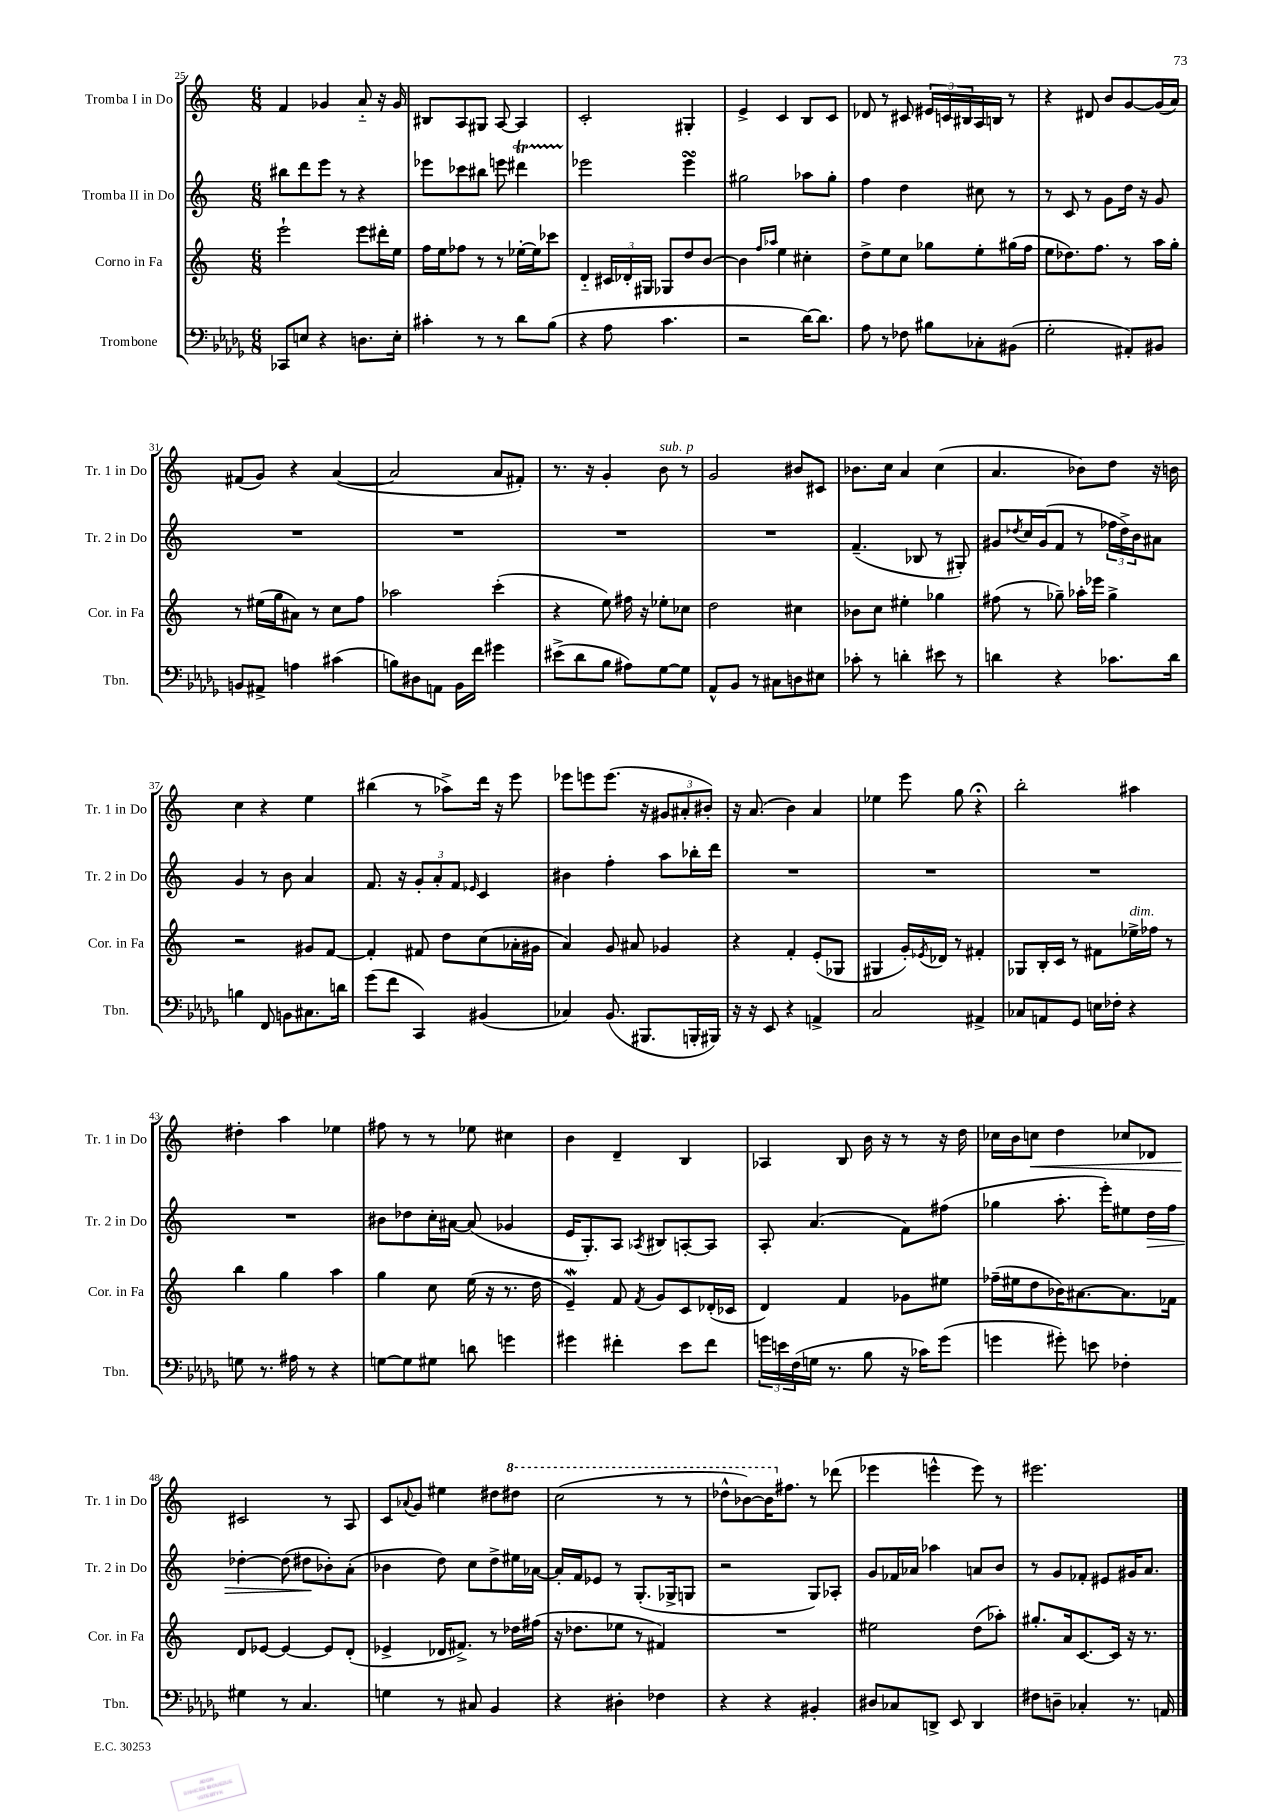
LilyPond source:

<<
\new StaffGroup <<
\new Staff = "s0" \with { instrumentName = "Tromba I in Do" shortInstrumentName = "Tr. 1 in Do" } {
    \clef treble \key c \major \numericTimeSignature \time 6/8
    f'4 ges'4 a'8-_ r16 ges'16 |
    bis8 a8 gis8 a8~ a4 |
    c'2-. gis4-. |
    e'4-> c'4 b8 c'8 |
    des'8 r8 cis'8 \tuplet 3/2 { eis'16 c'16 bis16 } a16 b16 r8 |
    r4 dis'8 b'8 g'8~ g'16( a'16) |
    fis'8( g'8) r4 a'4~( |
    a'2 a'8 fis'8-.) |
    r8. r16 g'4-. b'8^\markup { \italic "sub. p" } r8 |
    g'2 bis'8 cis'8 |
    bes'8. c''16 a'4 c''4( |
    a'4. bes'8) d''8 r16 b'16 |
    c''4 r4 e''4 |
    bis''4( r8 aes''8->) d'''16 r16 e'''8 |
    ees'''8 e'''8 e'''8.( r16 \tuplet 3/2 { gis'8 ais'8-. bis'8-.) } |
    r16 a'8.( b'4) a'4 |
    ees''4 e'''8 g''8 r4\fermata |
    b''2-. ais''4 |
    dis''4-. a''4 ees''4 |
    fis''8 r8 r8 ees''8 cis''4 |
    b'4 d'4-- b4 |
    aes4 b8 b'16 r16 r8 r16 d''16 |
    ces''16 b'16 c''8\< d''4 ces''8 des'8 |
    cis'2\! r8 a8 |
    c'8 \appoggiatura { aes'8 } g'8 eis''4 dis''8 \ottava #1 dis'''8 |
    c'''2( r8 r8 |
    des'''8-^ bes''8~) bes''16 \ottava #0 fis''8. r8 des'''!8( |
    ees'''4 e'''4-^ e'''8) r8 |
    eis'''2. \bar "|." |
}
\new Staff = "s1" \with { instrumentName = "Tromba II in Do" shortInstrumentName = "Tr. 2 in Do" } {
    \clef treble \key c \major \numericTimeSignature \time 6/8
    bis''8 d'''8 e'''8 r8 r4 |
    ees'''8 ces'''8 bis''8 e'''8 dis'''4\startTrillSpan |
    ees'''2\stopTrillSpan ees'''4\turn |
    gis''2 aes''8 gis''8-. |
    f''4 d''4 cis''8 r8 |
    r8 c'8 r8 g'8 d''16 r16 g'8 |
    R2. |
    R2. |
    R2. |
    R2. |
    f'4.--( bes8 r8 gis8-.) |
    gis'8 \acciaccatura { des''8 } c''16 gis'16( f'8 r8 \tuplet 3/2 { fes''16 des''16->) b'16 } ais'8 |
    g'4 r8 b'8 a'4 |
    f'8. r16 \tuplet 3/2 { g'8-. a'8-. f'8 } \grace { ees'16 } c'4 |
    bis'4 f''4-. a''8 bes''16-. d'''16 |
    R2. |
    R2. |
    R2. |
    R2. |
    bis'8 des''8 c''16-. ais'16~ ais'8( ges'4 |
    e'16 g8.-.) a8 \acciaccatura { aes8 } bis8 a8~-. a8 |
    a8-. a'4.( f'8) fis''8( |
    ges''4 a''8.-. e'''16-.) eis''8 d''16\> f''16 |
    des''4~-. des''8( dis''8\! bes'8-.) a'8-.( |
    bes'4 d''8) c''8 d''8-> eis''16 aes'16~ |
    aes'16-. f'16 ees'8 r8 g8.-.( ges16-> g8 |
    r2 g8) aes8-. |
    g'8 fes'16 aes'16 aes''4 a'8 b'8 |
    r8 g'8 fes'8-. eis'8 gis'16 a'8. \bar "|." |
}
\new Staff = "s2" \with { instrumentName = "Corno in Fa" shortInstrumentName = "Cor. in Fa" } {
    \clef treble \key c \major \numericTimeSignature \time 6/8
    e'''2-! e'''8 dis'''16-. e''16 |
    f''16 e''16 fes''8 r8 r8 ees''16~-. ees''16 ces'''8 |
    d'4-_ \tuplet 3/2 { cis'16 des'16-. gis16 } ges8 d''8 b'8~ |
    b'4 \grace { f''16 aes''16 } e''4 cis''4-. |
    d''8-> e''8 c''8 ges''8 e''8-. gis''16( f''16 |
    e''8 des''8.) f''8. r8 a''16 g''16-. |
    r8 eis''16( g''16 ais'8) r8 c''8 f''8 |
    aes''2 c'''4-.( |
    r4 e''8) fis''16 r16 ees''8-. ces''8 |
    d''2 cis''4 |
    bes'8 c''8 eis''4-. ges''4 |
    fis''8( r8 ges''8--) aes''16-. ees'''16 ges''4-> |
    r2 gis'8 f'8~ |
    f'4-. fis'8 d''8 c''8( aes'16-. gis'16 |
    a'4) g'8 ais'8 ges'4 |
    r4 f'4-. e'8-.( ges8 |
    gis4 g'16-.) \acciaccatura { ees'8 } des'16 r8 fis'4-. |
    ges8 b16-. c'16 r8 fis'8 ees''16->^\markup { \italic "dim." } fes''16 r8 |
    b''4 g''4 a''4 |
    g''4 c''8 e''16( r16 r8. d''16 |
    e'4--\mordent) f'8 \acciaccatura { f'8 } g'8 c'8 des'16-.( ces'16 |
    d'4) f'4 ges'8 eis''8 |
    fes''16--( eis''16 d''8 bes'16) ais'8.~ ais'8. fes'16 |
    d'8 ees'8~ ees'4~ ees'8 d'8-.( |
    ees'4-> des'16 fis'8.->) r8 des''16 fis''16( |
    r16 des''8. ees''8 r8 fis'4) |
    R2. |
    eis''2 d''8( aes''8-.) |
    gis''8.-. a'16 c'8.~ c'16 r16 r8. \bar "|." |
}
\new Staff = "s3" \with { instrumentName = "Trombone" shortInstrumentName = "Tbn." } {
    \clef bass \key des \major \numericTimeSignature \time 6/8
    ces,8 e8 r4 d8. e16-. |
    cis'4-. r8 r8 des'8 bes8( |
    r4 aes8 c'4. |
    r2 des'16~) des'8. |
    aes8 r8 fes8 bis8 ces8-. bis,8( |
    ges2-. ais,8-.) bis,8 |
    b,8 ais,8-> a4 cis'4( |
    b8) dis8 a,8 bes,16 f'16 gis'4 |
    eis'8->( des'8 bes8 ais8) ges8~ ges8 |
    aes,8-^ bes,8 r8 cis8 d8 eis8 |
    ces'8-. r8 d'4-. eis'8 r8 |
    d'4 r4 ces'8. d'16 |
    b4 f,8 b,8 cis8. d'16 |
    ges'8( f'8 c,4) bis,4( |
    ces4) bes,8.( bis,,8. b,,16-. bis,,16) |
    r16 r16 ees,8 r4 a,4-> |
    c2 ais,4-> |
    ces8 a,8 ges,8 e16 fes16-. r4 |
    g8 r8. ais16 r8 r4 |
    g8~ g8 gis8 d'8 g'4 |
    gis'4 fis'4-. ees'8 fis'8 |
    \tuplet 3/2 { g'16 e'16 f16( } g16 r8. bes8 r16 ces'16) g'8( |
    g'4 gis'8-.) e'8 fes4-. |
    gis4 r8 c4. |
    g4 r8 cis8 bes,4 |
    r4 dis4-. fes4 |
    r4 r4 bis,4-. |
    dis8 ces8 d,8-> ees,8 d,4 |
    fis8 d8-- ces4-. r8. a,16 \bar "|." |
}
>>
>>
\layout { \context { \Score currentBarNumber = #25 } }
